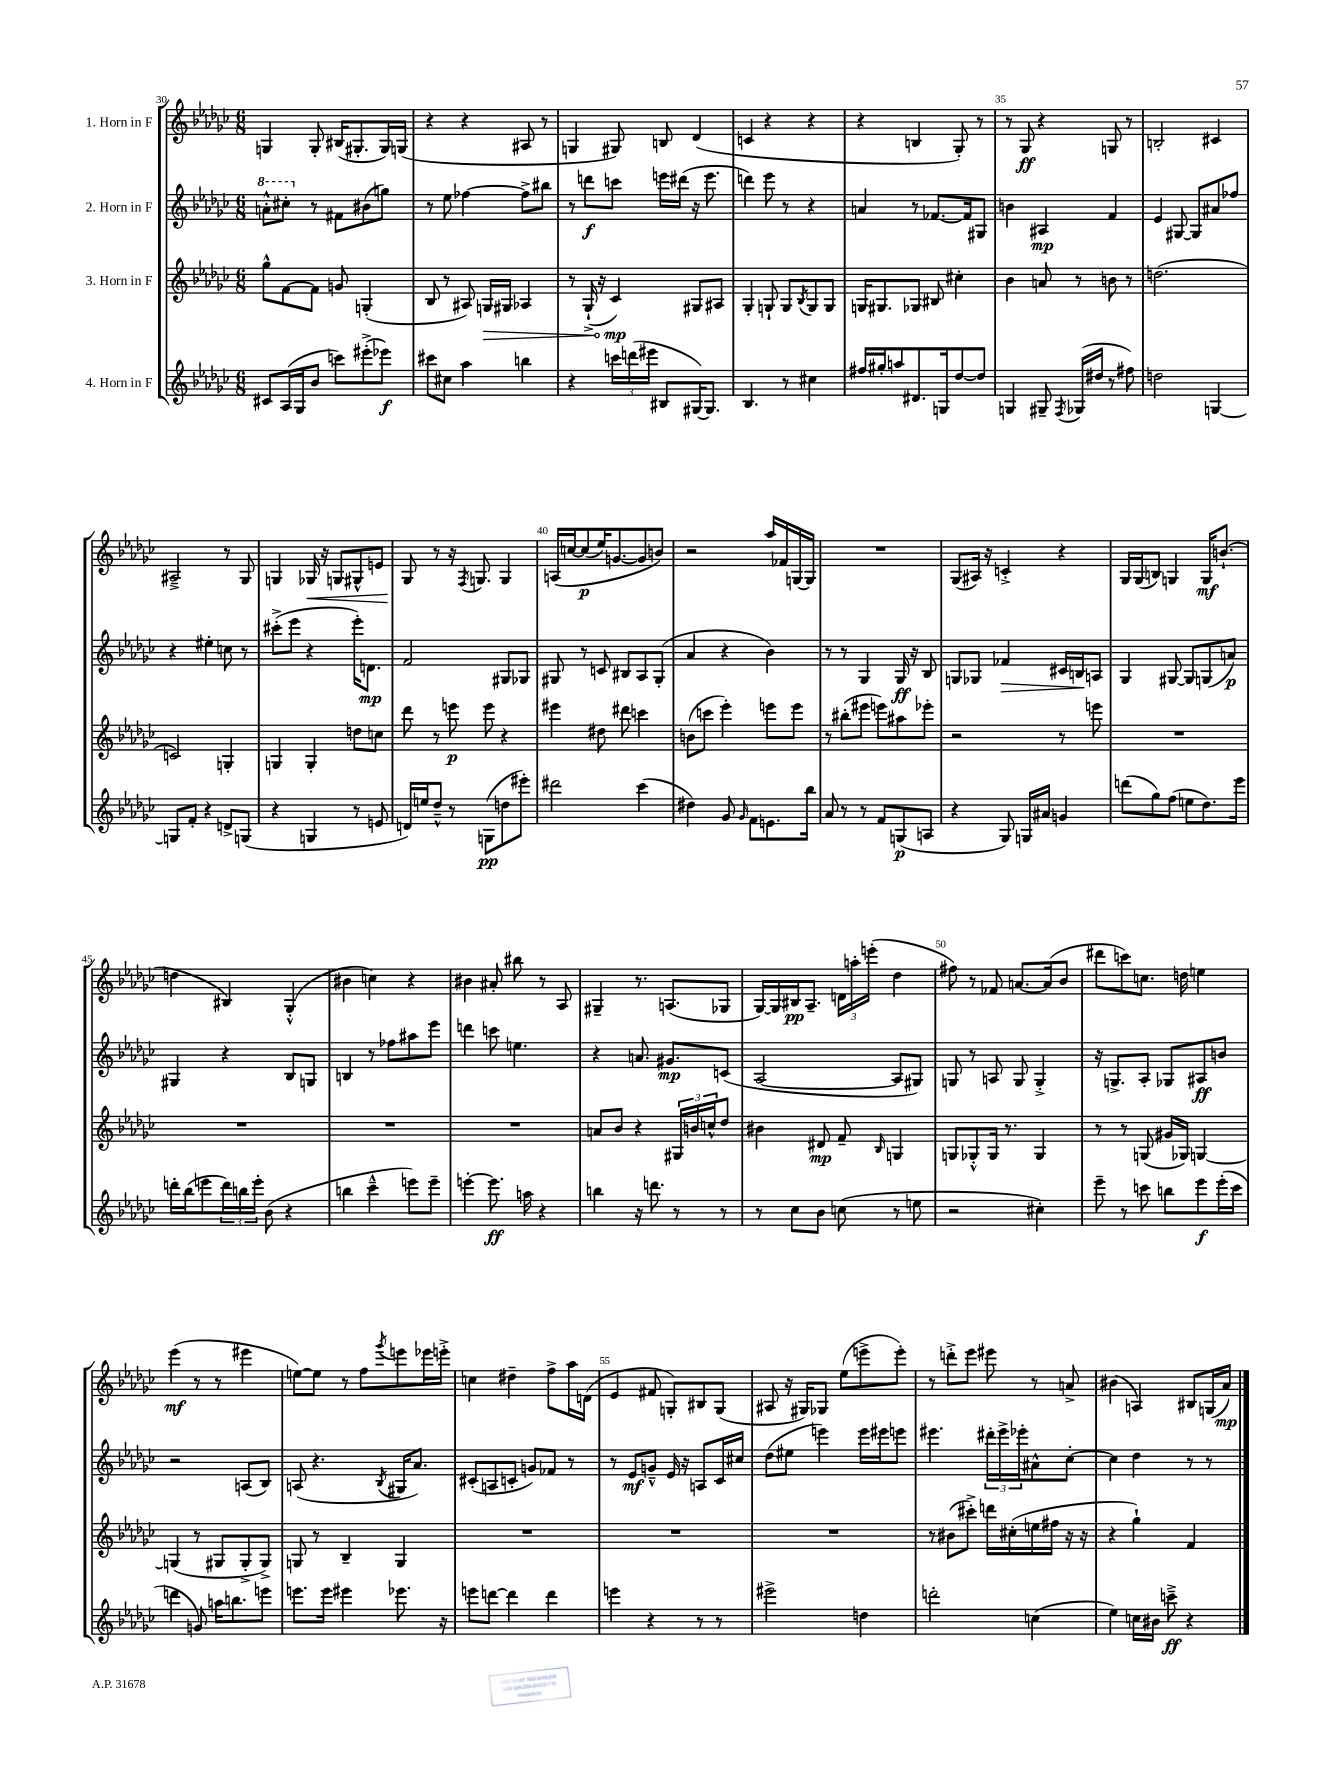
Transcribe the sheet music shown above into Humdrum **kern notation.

**kern	**dynam	**kern	**dynam	**kern	**dynam	**kern	**dynam
*part4	*part4	*part3	*part3	*part2	*part2	*part1	*part1
*staff4	*staff4	*staff3	*staff3	*staff2	*staff2	*staff1	*staff1
*I"4. Horn in F	*	*I"3. Horn in F	*	*I"2. Horn in F	*	*I"1. Horn in F	*
*clefG2	*	*clefG2	*	*clefG2	*	*clefG2	*
*k[b-e-a-d-g-c-]	*	*k[b-e-a-d-g-c-]	*	*k[b-e-a-d-g-c-]	*	*k[b-e-a-d-g-c-]	*
*M6/8	*	*M6/8	*	*M6/8	*	*M6/8	*
*	*	*	*	*8va	*	*	*
=30	=30	=30	=30	=30	=30	=30	=30
8c#X/L	.	8gg-^^\L	.	8aan'^^\L	.	4Gn/	.
(16A-/L	.	[8f\	.	8ccc#X'\J	.	.	.
16G-/J	.	.	.	.	.	.	.
*	*	*	*	*X8va	*	*	*
8b-/J	.	8f\J]	.	8r	.	8G'/	.
8cccn\L)	.	8gn/	.	8f#X\L	.	(16B#X/KL	.
.	.	.	.	.	.	8.G#X'/	.
(8eee#X'^\	.	(4Gn'/	.	(8b#X\	.	.	.
8eee-X\J)	f	.	.	8ggn\J)	.	16G#/L)	.
.	.	.	.	.	.	(16Gn/JJ	.
=31	=31	=31	=31	=31	=31	=31	=31
8ccc#X\L	.	8B-/	.	8r	.	4r	.
8cc#X\J	.	8r	.	8ee-\	.	.	.
4aa-\	.	8A#X/)	.	[4ff-X\	.	4r	.
!	!	!	!LO:HP:b	!	!	!	!
.	.	16Gn/LL	>	.	.	.	.
.	.	16G#X/JJ	.	.	.	.	.
4bbn\	.	4A-X/	.	8ff-^\L]	.	8A#X/	.
.	.	.	.	8bb#X\J	.	8r	.
=32	=32	=32	=32	=32	=32	=32	=32
4r	.	8r	.	8r	.	4Gn/	.
.	.	(16G-`^/	.	8dddn\L	f	.	.
.	.	16r	.	.	.	.	.
24cccn\LL	.	4c-/)	mp	8cccn\J	.	8G#X/)	.
(24dddn\	.	.	.	.	.	.	.
24eee#X\JJ	.	.	.	.	.	.	.
8B#X/L	.	.	.	16eeen\LL	.	8Bn/	.
.	.	.	.	(16ddd#X\JJ	.	.	.
[16G#X/K)	.	8G#X/L	]	16r	.	(4d-/	.
8.G#/J]	.	.	.	8.eee\	.	.	.
.	.	8A#X/J	.	.	.	.	.
=33	=33	=33	=33	=33	=33	=33	=33
4.B-/	.	4G-'/	.	4dddn\)	.	4cn/	.
.	.	8Gn`/	.	8eee-\	.	4r	.
8r	.	8G/L	.	8r	.	.	.
.	.	8qB-/	.	.	.	.	.
4cc#X\	.	8G/	.	4r	.	4r	.
.	.	8G/J	.	.	.	.	.
=34	=34	=34	=34	=34	=34	=34	=34
16ff#X/LL	.	16Gn/KL	.	4an/	.	4r	.
16gg#X'/J	.	8.G#X/	.	.	.	.	.
8aan/	.	.	.	.	.	.	.
8.d#X/	.	8G-X/J	.	8r	.	4Bn/	.
.	.	8B#X/	.	[8.f-X/L	.	.	.
16Gn/k	.	.	.	.	.	.	.
[8dd-/	.	4cc#X'\	.	.	.	8G-'/)	.
.	.	.	.	16f-/k]	.	.	.
8dd-/J]	.	.	.	8G#X/J	.	8r	.
=35	=35	=35	=35	=35	=35	=35	=35
4Gn/	.	4b-\	.	4bn\	.	8r	.
.	.	.	.	.	.	8G-/	ff
8G#X~/	.	8an/	.	4A#X/	mp	4r	.
8qF/	.	.	.	.	.	.	.
(16G-X/LL	.	8r	.	.	.	.	.
16dd#X/JJ	.	.	.	.	.	.	.
8r	.	8bn\	.	4f/	.	8Gn/	.
8ff#X\)	.	8r	.	.	.	8r	.
=36	=36	=36	=36	=36	=36	=36	=36
2ddn\	.	(2.ddn\	.	4e-/	.	2Bn'/	.
.	.	.	.	[8G#X/	.	.	.
.	.	.	.	8G#/L]	.	.	.
[4Gn/	.	.	.	8a#X/	.	4c#X/	.
.	.	.	.	8ff-X/J	.	.	.
!!LO:LB:g=z
=37	=37	=37	=37	=37	=37	=37	=37
8Gn/L]	.	2cn/)	.	4r	.	2A#X~^/	.
8f'/J	.	.	.	.	.	.	.
4r	.	.	.	4ee#X'\	.	.	.
8dn^/L	.	4Gn'/	.	8ccn\	.	8r	.
(8Gn/J	.	.	.	8r	.	8G-/	.
=38	=38	=38	=38	=38	=38	=38	=38
4r	.	4Gn/	.	(8ccc#X'^\L	.	4Gn/	.
.	.	.	.	8eee-\J	.	.	.
!	!	!	!	!	!	!	!LO:HP:b
4Gn/	.	4G'/	.	4r	.	16G-X/	<
.	.	.	.	.	.	16r	.
.	.	.	.	.	.	8Gn/L	.
8r	.	8ddn\L	.	16eee-'\KL)	.	8G#X^^/	.
.	.	.	.	8.dn\J	mp	.	.
8en/	.	8ccn\J	.	.	.	8en/J	.
=39	=39	=39	=39	=39	=39	=39	=39
16dn/LL)	.	8ddd-\	.	2f/	.	8G-/	.
16een/J	.	.	.	.	.	.	.
8dd-~^^/J	.	8r	.	.	.	8r	[
8r	.	8eeen\	p	.	.	16r	.
.	.	.	.	.	.	8qF/	.
.	.	.	.	.	.	8.Gn/	.
(8Gn\L	pp	8eee\	.	.	.	.	.
8ddn\	.	4r	.	8G#X/L	.	4G/	.
8eee#X'\J)	.	.	.	8G-X/J	.	.	.
=40	=40	=40	=40	=40	=40	=40	=40
2ddd#X\	.	4eee#X\	.	8G#X/	.	(16An/LL	.
.	.	.	.	.	.	[16ccn/J	.
.	.	.	.	8r	.	(8cc/]	p
.	.	8dd#X\	.	8cn/	.	16ee-/K)	.
.	.	.	.	.	.	[8.gn/	.
.	.	8ddd#X\	.	8B#X/L	.	.	.
(4ccc-\	.	4cccn\	.	8A-/	.	8g/]	.
.	.	.	.	(8G#'/J	.	8bn/J)	.
=41	=41	=41	=41	=41	=41	=41	=41
4dd#X\)	.	(8bn\L	.	4a-/	.	2r	.
.	.	8cccn\J	.	.	.	.	.
8g-/	.	4eee-'\)	.	4r	.	.	.
16qqg-/	.	.	.	.	.	.	.
8f\L	.	.	.	.	.	.	.
8.en\	.	8eeen\L	.	4b-\)	.	16aa-/LL	.
.	.	.	.	.	.	16f-X/	.
.	.	8eee\J	.	.	.	[16Gn/	.
16bb-\Jk	.	.	.	.	.	16G/JJ]	.
=42	=42	=42	=42	=42	=42	=42	=42
8a-/	.	8r	.	8r	.	2.r	.
8r	.	(8bb#X'\L	.	8r	.	.	.
8r	.	8eee#X\J	.	4G-/	.	.	.
8f/L	.	8eeen\L)	.	.	.	.	.
(8Gn/	p	8aa#X\	.	16G-/	ff	.	.
.	.	.	.	16r	.	.	.
8An/J	.	8eee-X'\J	.	8B-/	.	.	.
=43	=43	=43	=43	=43	=43	=43	=43
4r	.	2r	.	8Gn/L	.	(8G-/L	.
.	.	.	.	8G-X/J	.	16A#X/Jk)	.
.	.	.	.	.	.	16r	.
!	!	!	!	!	!LO:HP:b	!	!
8G-/)	.	.	.	4f-X/	>	4cn'^/	.
16Gn/LL	.	.	.	.	.	.	.
16a#X/JJ	.	.	.	.	.	.	.
4gn/	.	8r	.	16c#X/LL	.	4r	.
.	.	.	.	16Bn/J	.	.	.
.	.	8eeen\	.	8An/J	]	.	.
=44	=44	=44	=44	=44	=44	=44	=44
(8dddn\L	.	2.r	.	4G-/	.	16G-/LL	.
.	.	.	.	.	.	(16G-/J	.
8gg-\)	.	.	.	.	.	8Bn/J)	.
(8ff\J	.	.	.	[8G#X/	.	4Gn/	.
8een\L	.	.	.	8G#/L]	.	.	.
8.dd-\)	.	.	.	(8Gn/	.	16G/KL	mf
.	.	.	.	.	.	(8.bn`/J	.
.	.	.	.	8an/J)	p	.	.
16eee-\Jk	.	.	.	.	.	.	.
!!LO:LB:g=z
=45	=45	=45	=45	=45	=45	=45	=45
16dddn'\LL	.	2.r	.	4G#X/	.	4ddn\	.
(16bb-\J	.	.	.	.	.	.	.
8eeen\	.	.	.	.	.	.	.
24ddd\L)	.	.	.	4r	.	4B#X/)	.
24bbn\	.	.	.	.	.	.	.
24eee'\JJ	.	.	.	.	.	.	.
(8b-\	.	.	.	.	.	.	.
4r	.	.	.	8B-/L	.	(4G-'^^/	.
.	.	.	.	8Gn/J	.	.	.
=46	=46	=46	=46	=46	=46	=46	=46
4bbn\	.	2.r	.	4Bn/	.	4b#X\	.
4ccc-~^^\	.	.	.	8r	.	4ccn\)	.
.	.	.	.	8ff-X\L	.	.	.
8eeen\L)	.	.	.	8aa#X\	.	4r	.
8eee~\J	.	.	.	8eee-\J	.	.	.
=47	=47	=47	=47	=47	=47	=47	=47
[4eeen'\	.	2.r	.	4dddn\	.	4b#X\	.
8.eee\]	ff	.	.	8cccn\	.	8a#X'/	.
.	.	.	.	4.een\	.	8bb#X\	.
16aan\	.	.	.	.	.	.	.
4r	.	.	.	.	.	8r	.
.	.	.	.	.	.	8A-/	.
=48	=48	=48	=48	=48	=48	=48	=48
4bbn\	.	8an/L	.	4r	.	4G#X~/	.
.	.	8b-/J	.	.	.	.	.
16r	.	4r	.	8.an/	.	8.r	.
8.dddn\	.	.	.	.	.	.	.
.	.	.	.	8.g#X/L	mp	(8.An/L	.
8r	.	24G#X/LL	.	.	.	.	.
.	.	24bn/	.	.	.	.	.
.	.	24ccn^^/J	.	.	.	.	.
8r	.	8dd-/J	.	(8cn/J	.	8G-X/J	.
=49	=49	=49	=49	=49	=49	=49	=49
8r	.	4b#X\	.	[2A-/	.	[16G-/LL)	.
.	.	.	.	.	.	16G-/]	.
8cc-\L	.	.	.	.	.	16B#X/J	pp
.	.	.	.	.	.	8.A-~/J	.
8b-\J	.	8d#X/	mp	.	.	.	.
(8ccn\	.	8f~/	.	.	.	24dn\LL	.
.	.	.	.	.	.	24aan'\	.
.	.	.	.	.	.	(24eeen'\JJ	.
.	.	16qqB-/	.	.	.	.	.
8r	.	4Gn/	.	8A-/L]	.	4dd-\	.
8een\	.	.	.	8G#X/J)	.	.	.
=50	=50	=50	=50	=50	=50	=50	=50
2r	.	8Gn/L	.	8Gn/	.	8ff#X\)	.
.	.	8G-X'^^/	.	8r	.	8r	.
.	.	16G-/Jk	.	8An/	.	8f-X/	.
.	.	8.r	.	.	.	.	.
.	.	.	.	8G/	.	[8.an/L	.
4cc#X'\)	.	4G-/	.	4G'^/	.	.	.
.	.	.	.	.	.	(16a/k]	.
.	.	.	.	.	.	8b-/J	.
=51	=51	=51	=51	=51	=51	=51	=51
8eee-~\	.	8r	.	16r	.	8ddd#X\L	.
.	.	.	.	8.Gn^/L	.	.	.
8r	.	8r	.	.	.	8cccn\)	.
8cccn\	.	(8Gn/	.	8A-'/J	.	8.ccn\J	.
8bbn\L	.	16g#X/LL	.	8G-X/L	.	.	.
.	.	16G-X/JJ)	.	.	.	16ddn\	.
8eee-\	f	[4Gn/	.	8A#X/	ff	4een\	.
(16eee-'\L	.	.	.	8bn/J	.	.	.
16ccc\JJ	.	.	.	.	.	.	.
!!LO:LB:g=z
=52	=52	=52	=52	=52	=52	=52	=52
4dddn\	.	(4Gn/]	.	2r	.	(4eee-\	mf
8gn/)	.	8r	.	.	.	8r	.
16aan\KL	.	8G#X/L	.	.	.	8r	.
8.bbn\	.	.	.	.	.	.	.
.	.	8G#'^/	.	(8An/L	.	4eee#X\	.
8eeen\J	.	8G#^/J)	.	8B-/J)	.	.	.
=53	=53	=53	=53	=53	=53	=53	=53
8.eeen\L	.	8Gn/	.	(8An/	.	[8een\L)	.
.	.	8r	.	4.r	.	8ee\J]	.
16eee\Jk	.	.	.	.	.	.	.
4eee#X\	.	4B-~/	.	.	.	8r	.
.	.	.	.	.	.	8ff\L	.
.	.	.	.	8qB-/	.	8qggg-/	.
8.eee-X\	.	4G/	.	16G#X/KL	.	8eeen\	.
.	.	.	.	8.a-/J)	.	.	.
.	.	.	.	.	.	16eee-X\L	.
16r	.	.	.	.	.	16eeen'^\JJ	.
=54	=54	=54	=54	=54	=54	=54	=54
8eeen\L	.	2.r	.	(8c#X'/L	.	4ccn\	.
[8dddn\J	.	.	.	8An/	.	.	.
4ddd\]	.	.	.	8cn'/J	.	4dd#X~\	.
.	.	.	.	8gn/L)	.	.	.
4ddd\	.	.	.	8f-X/J	.	8ff^\L	.
.	.	.	.	8r	.	16aa-\L	.
.	.	.	.	.	.	(16dn\JJ	.
=55	=55	=55	=55	=55	=55	=55	=55
4eeen\	.	2.r	.	8r	.	4e-/	.
.	.	.	.	8e-/L	mf	.	.
4r	.	.	.	8gn~^^/J	.	8f#X/	.
.	.	.	.	16e-/	.	8Gn'/L)	.
.	.	.	.	16r	.	.	.
8r	.	.	.	8An/L	.	8B#X/	.
8r	.	.	.	16c-/L	.	(8G/J	.
.	.	.	.	16cc#X/JJ	.	.	.
=56	=56	=56	=56	=56	=56	=56	=56
2eee#X^\	.	2.r	.	(8dd-\L	.	8A#X/	.
.	.	.	.	8ee#X\J	.	16r	.
.	.	.	.	.	.	16G#X/KL)	.
.	.	.	.	4eeen\)	.	8G-X/J	.
.	.	.	.	.	.	(8ee-\L	.
4ddn\	.	.	.	16eee\LL	.	8eeen^\	.
.	.	.	.	16eee#X\J	.	.	.
.	.	.	.	8eeen\J	.	8eee'\J)	.
=57	=57	=57	=57	=57	=57	=57	=57
2dddn'\	.	8r	.	4.eee#X\	.	8r	.
.	.	(8b#X\L	.	.	.	8dddn'^\L	.
.	.	8ccc#X'^\J)	.	.	.	8eee-\J	.
.	.	16dddn\LL	.	24ddd#X'\LL	.	8eee#X\	.
.	.	.	.	24eee#^\	.	.	.
.	.	(16cc#X'\	.	.	.	.	.
.	.	.	.	24eee-X'\J	.	.	.
(4ccn\	.	16een\	.	8a#X^^\	.	8r	.
.	.	16ff#X\JJ	.	.	.	.	.
.	.	16r	.	[8cc-'\J	.	8an^/	.
.	.	16r	.	.	.	.	.
=58	=58	=58	=58	=58	=58	=58	=58
4ee-\)	.	4r	.	4cc-\]	.	(4b#X\	.
16ccn\LL	.	4gg-`\)	.	4dd-\	.	4An/)	.
16b#X\JJ	.	.	.	.	.	.	.
8cccn~^\	ff	.	.	.	.	.	.
4r	.	4f/	.	8r	.	8B#X/L	.
.	.	.	.	8r	.	(16Gn/L	.
.	.	.	.	.	.	16a-/JJ)	mp
==	==	==	==	==	==	==	==
*-	*-	*-	*-	*-	*-	*-	*-
